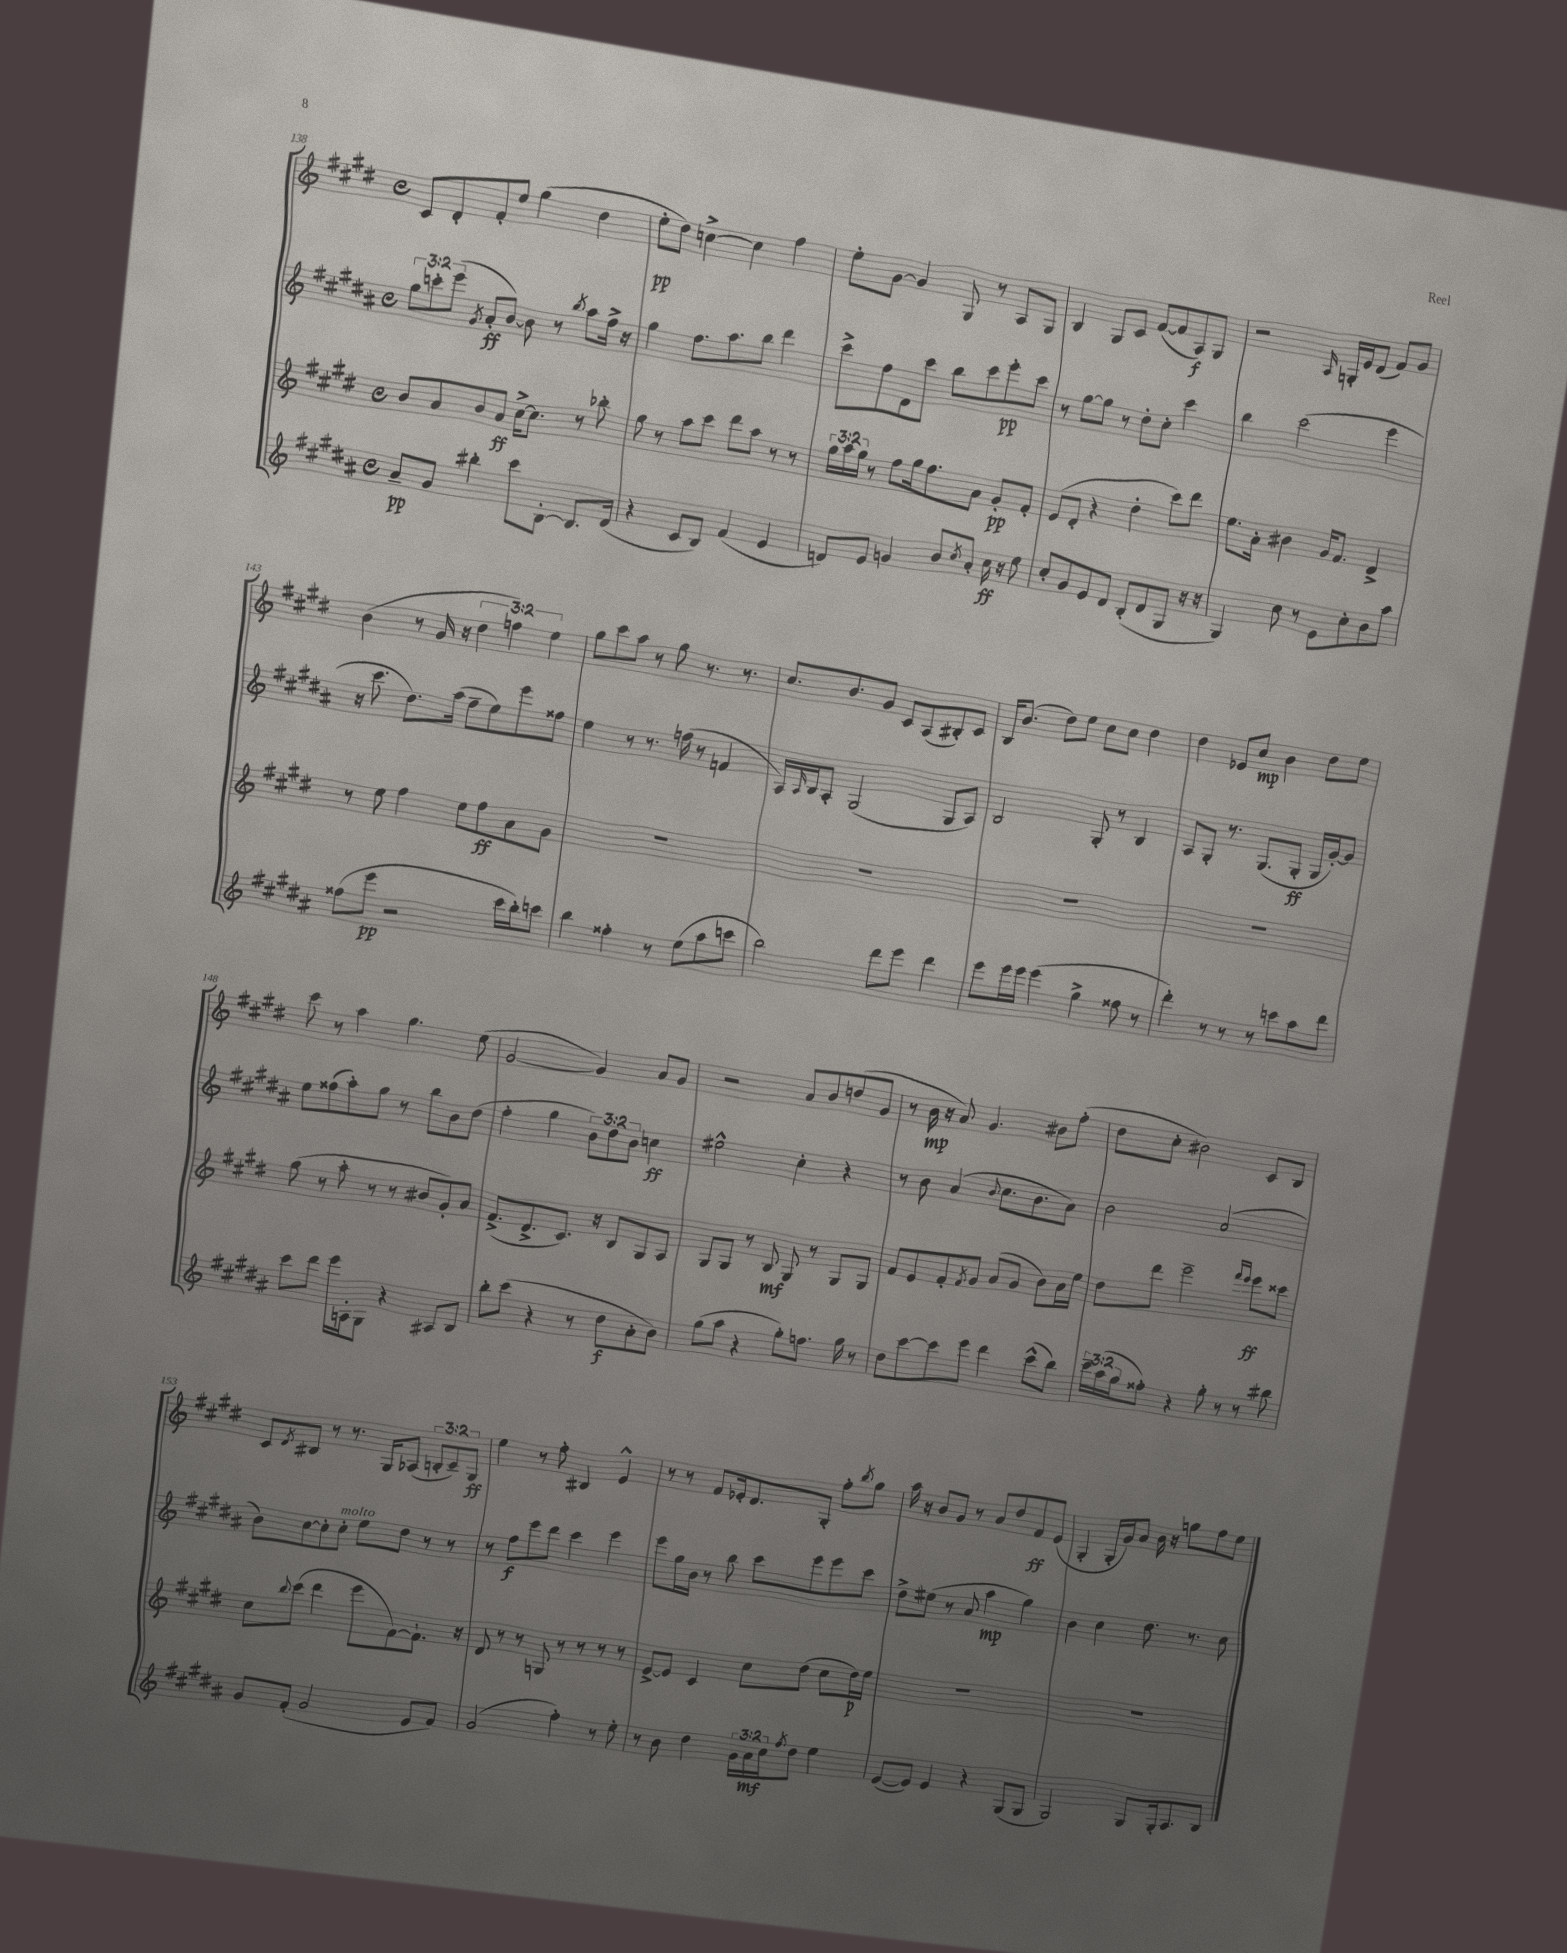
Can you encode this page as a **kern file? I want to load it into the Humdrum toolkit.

**kern	**kern	**kern	**kern
*staff4	*staff3	*staff2	*staff1
*clefG2	*clefG2	*clefG2	*clefG2
*k[f#c#g#d#a#]	*k[f#c#g#d#]	*k[f#c#g#d#a#]	*k[f#c#g#d#]
*M4/4	*M4/4	*M4/4	*M4/4
*met(c)	*met(c)	*met(c)	*met(c)
8a#~	8b	12gg#	8c#
.	.	12ccc'	.
8g#	8a	.	8d#'
.	.	(12eee	.
.	.	8qg#	.
4bb#'	8b	8a#'	8f#'
.	8a	[8b)	8ee
8ccc#	[16cc#^	8b]	(4gg#
.	8.cc#]	.	.
[8B'	.	8r	.
.	.	8qbb	.
8.B]	8r	8aa#	4dd#
.	8bb-'	16ff#^	.
(16d#	.	16r	.
=	=	=	=
4r	8gg#	4gg#	8ee'
.	8r	.	8dd#)
8c#	8aa	8.ff#	[4cc^
8B)	8ccc#	.	.
.	.	8.aa#	.
(4f#	8ddd#	.	4cc]
.	8aa	8bb	.
4e	8r	4ddd#	4ff#
.	8r	.	.
=	=	=	=
8d)	24gg#	8ccc#^	8ee'
.	24aa	.	.
.	24gg#	.	.
8e	8r	8ff#	[8g#
4g	8ff#	8d#	4g#]
.	16gg#	8ccc#	.
.	8.ff#	.	.
8b	.	8bb	8G#
8qcc#	.	.	.
8a#'	8a	8ccc#	8r
16cc#	8g#'	8eee'	8A
16r	.	.	.
8ee	8f#'	8ccc#	8G#
=	=	=	=
8cc#'	(8e	8r	4B
8g#	8d#'	[8gg#	.
8e	4r	8gg#]	8G#
8d#	.	8r	8c#
(8B'	4dd#'	8dd#'	([8f#
8d#	.	8cc#'	8f#]
8G#	8ccc#)	4ccc#	8A)
16r	8ddd#	.	8G#
16r	.	.	.
=	=	=	=
4G#)	8.ee	4bb	2r
.	16a'	.	.
8cc#	4b#	(2ccc#	.
8r	.	.	.
.	.	.	16qqA
8e	16g#	.	16G'
.	8.f#	.	16e
8cc#'	.	.	(8d#
8b	4d#^	4eee	8f#)
8aa#	.	.	8g#
=	=	=	=
(8ff##	8r	16r	(4b
.	.	8.ccc#	.
8eee	8ee	.	.
2r	4ff#	8.dd#)	8r
.	.	.	16g#
.	.	(16aa#	16r
.	8ee	8ff#~	6dd#
.	8ff#	8ee)	.
.	.	.	6ff)
16ccc#	8a	8eee	.
16bb')	.	.	.
.	.	.	6ee
8ccc	8g#	8ff##	.
=	=	=	=
4bb	1r	4ee	8gg#
.	.	.	8ccc#
4ff##'	.	8r	8aa
.	.	8.r	8r
8r	.	.	8gg#
.	.	(16ff	.
(8ee	.	8r	8.r
8aa#	.	4f	.
.	.	.	8.r
8ccc	.	.	.
=	=	=	=
2bb)	1r	16A#)	8.cc#
.	.	16qqA#	.
.	.	16B	.
.	.	8A#'	.
.	.	.	8.b
.	.	(2G#	.
.	.	.	8g#
8ddd#	.	.	8c#
8eee	.	.	(8A
4ddd#	.	8G#	8B#')
.	.	8A#)	8c#
=	=	=	=
8eee	1r	2B	16B
.	.	.	(8.b
16eee	.	.	.
16eee	.	.	.
(4eee	.	.	8dd#)
.	.	.	8ee
4gg#^	.	8G#'	8cc#
.	.	8r	8cc#
8ff##	.	4B	4dd#
8r	.	.	.
=	=	=	=
4ddd#')	1r	8A#	4dd#
.	.	8G#'	.
8r	.	8.r	8e-
8r	.	.	8cc#
.	.	(8.G#	.
8r	.	.	4b
8ccc	.	8G#'	.
8aa#	.	16G#	8dd#
.	.	[16g#')	.
8ddd#	.	8g#]	8ee
=	=	=	=
8ccc#	(8gg#	8ee	8ccc#
8ddd#	8r	(8ff##	8r
16eee	8aa'	8aa#')	4aa
16A'	.	.	.
8G#	8r	8gg#	.
4r	8r	8r	4.gg#
.	8b#	8bb	.
8A#	8g#')	8b	.
8B	8a	(8dd#	(8ee
=	=	=	=
8bb'	(8.f#^	4ff#'	[2g#
(8ccc#	.	.	.
.	8.d#^	.	.
4r	.	4gg#	.
.	8.c#)	.	.
8r	.	12b)	4g#])
.	16r	.	.
.	.	12dd#	.
8dd#	8B	.	.
.	.	12b	.
8a#'	8G#	4cc	8a
8b)	8A	.	8g#
=	=	=	=
(8gg#	8G#	2ee#^^	2r
8aa#	8G#	.	.
4r	8r	.	.
.	8B	.	.
8gg#')	8G#	4cc#'	8a
8.ff	8r	.	8b
.	8G#	4r	(8dd
16gg#	.	.	.
8r	8G#	.	8g#
=	=	=	=
8dd#	8f#	8r	8r
[8ccc#	8e	8b	16b
.	.	.	16r
8ccc#]	8f#'	(4a#	8a)
.	8qf#	.	.
8eee	8g#	.	4.g#
.	.	8qqb	.
4ddd#	(8a	8.cc#	.
.	8g#	.	.
.	.	8.b	.
(8ccc#^^	8b)	.	8b#
8bb)	16a	8a#)	(8ff#'
.	16ee	.	.
=	=	=	=
24ccc#~	8dd#	2b	8dd#
(24aa#	.	.	.
24gg#	.	.	.
8ff##')	8ddd#	.	8cc#'
4r	2eee~	.	2b#)
8gg#'	.	(2a#	.
8r	.	.	.
.	16qqfff#	.	.
.	16qqeee	.	.
8r	8eee	.	8c#
8bb#	8ccc##	.	8B
=	=	=	=
8g#	8cc#	8b)	8c#
.	8qqbb	.	8qd#
(8f#'	(8ccc#	[8cc#	8B#
2g#	4ddd#	8cc#']	8r
.	.	8cc#'	8.r
.	8eee	8ee	.
.	.	.	16G#
.	[8f#)	8dd#	(8A-
8e	8.f#`]	8r	12B'
.	.	.	12c#~)
8f#)	.	8r	.
.	.	.	12G#
.	16r	.	.
=	=	=	=
(2g#	8d#	8r	4ee
.	8r	8ff#	.
.	8r	8eee	8r
.	8G	8ddd#	8ff#'
4ff#')	8r	4ccc#	4B#
.	8r	.	.
8r	8r	4eee	4e^^
8ee'	8r	.	.
=	=	=	=
8r	[8e^	8eee	8r
8b	8e]	16gg#	8r
.	.	16b	.
4dd#	4c#	8r	8f#
.	.	8bb	16e-'
.	.	.	8.d#
24g#	8cc#	8ccc#	.
24a#	.	.	.
24cc#	.	.	.
8qff#	.	.	.
8dd#	(8dd#	8eee	8G#'
4ee	8cc#	8eee	8ff#'
.	.	.	8qbb
.	16dd#)	8ccc#	8gg#
.	16ee	.	.
=	=	=	=
([8e	1r	8dd#^	16aa
.	.	.	16r
8e])	.	(8ee#	8b
4e	.	8r	8g#
.	.	8a#	8r
4r	.	4aa#	8a
.	.	.	8dd#
(8G#	.	4gg#)	8f#
8G#	.	.	(8e
=	=	=	=
2G#)	1r	4b	4G#'
.	.	4cc#	16G#'
.	.	.	16g#)
.	.	.	8a
8G#	.	8.dd#	16b
.	.	.	16r
16G#'	.	.	8gg
8.A#	.	8.r	.
.	.	.	8ff#
8B	.	8cc#	8ee
==	==	==	==
*-	*-	*-	*-
